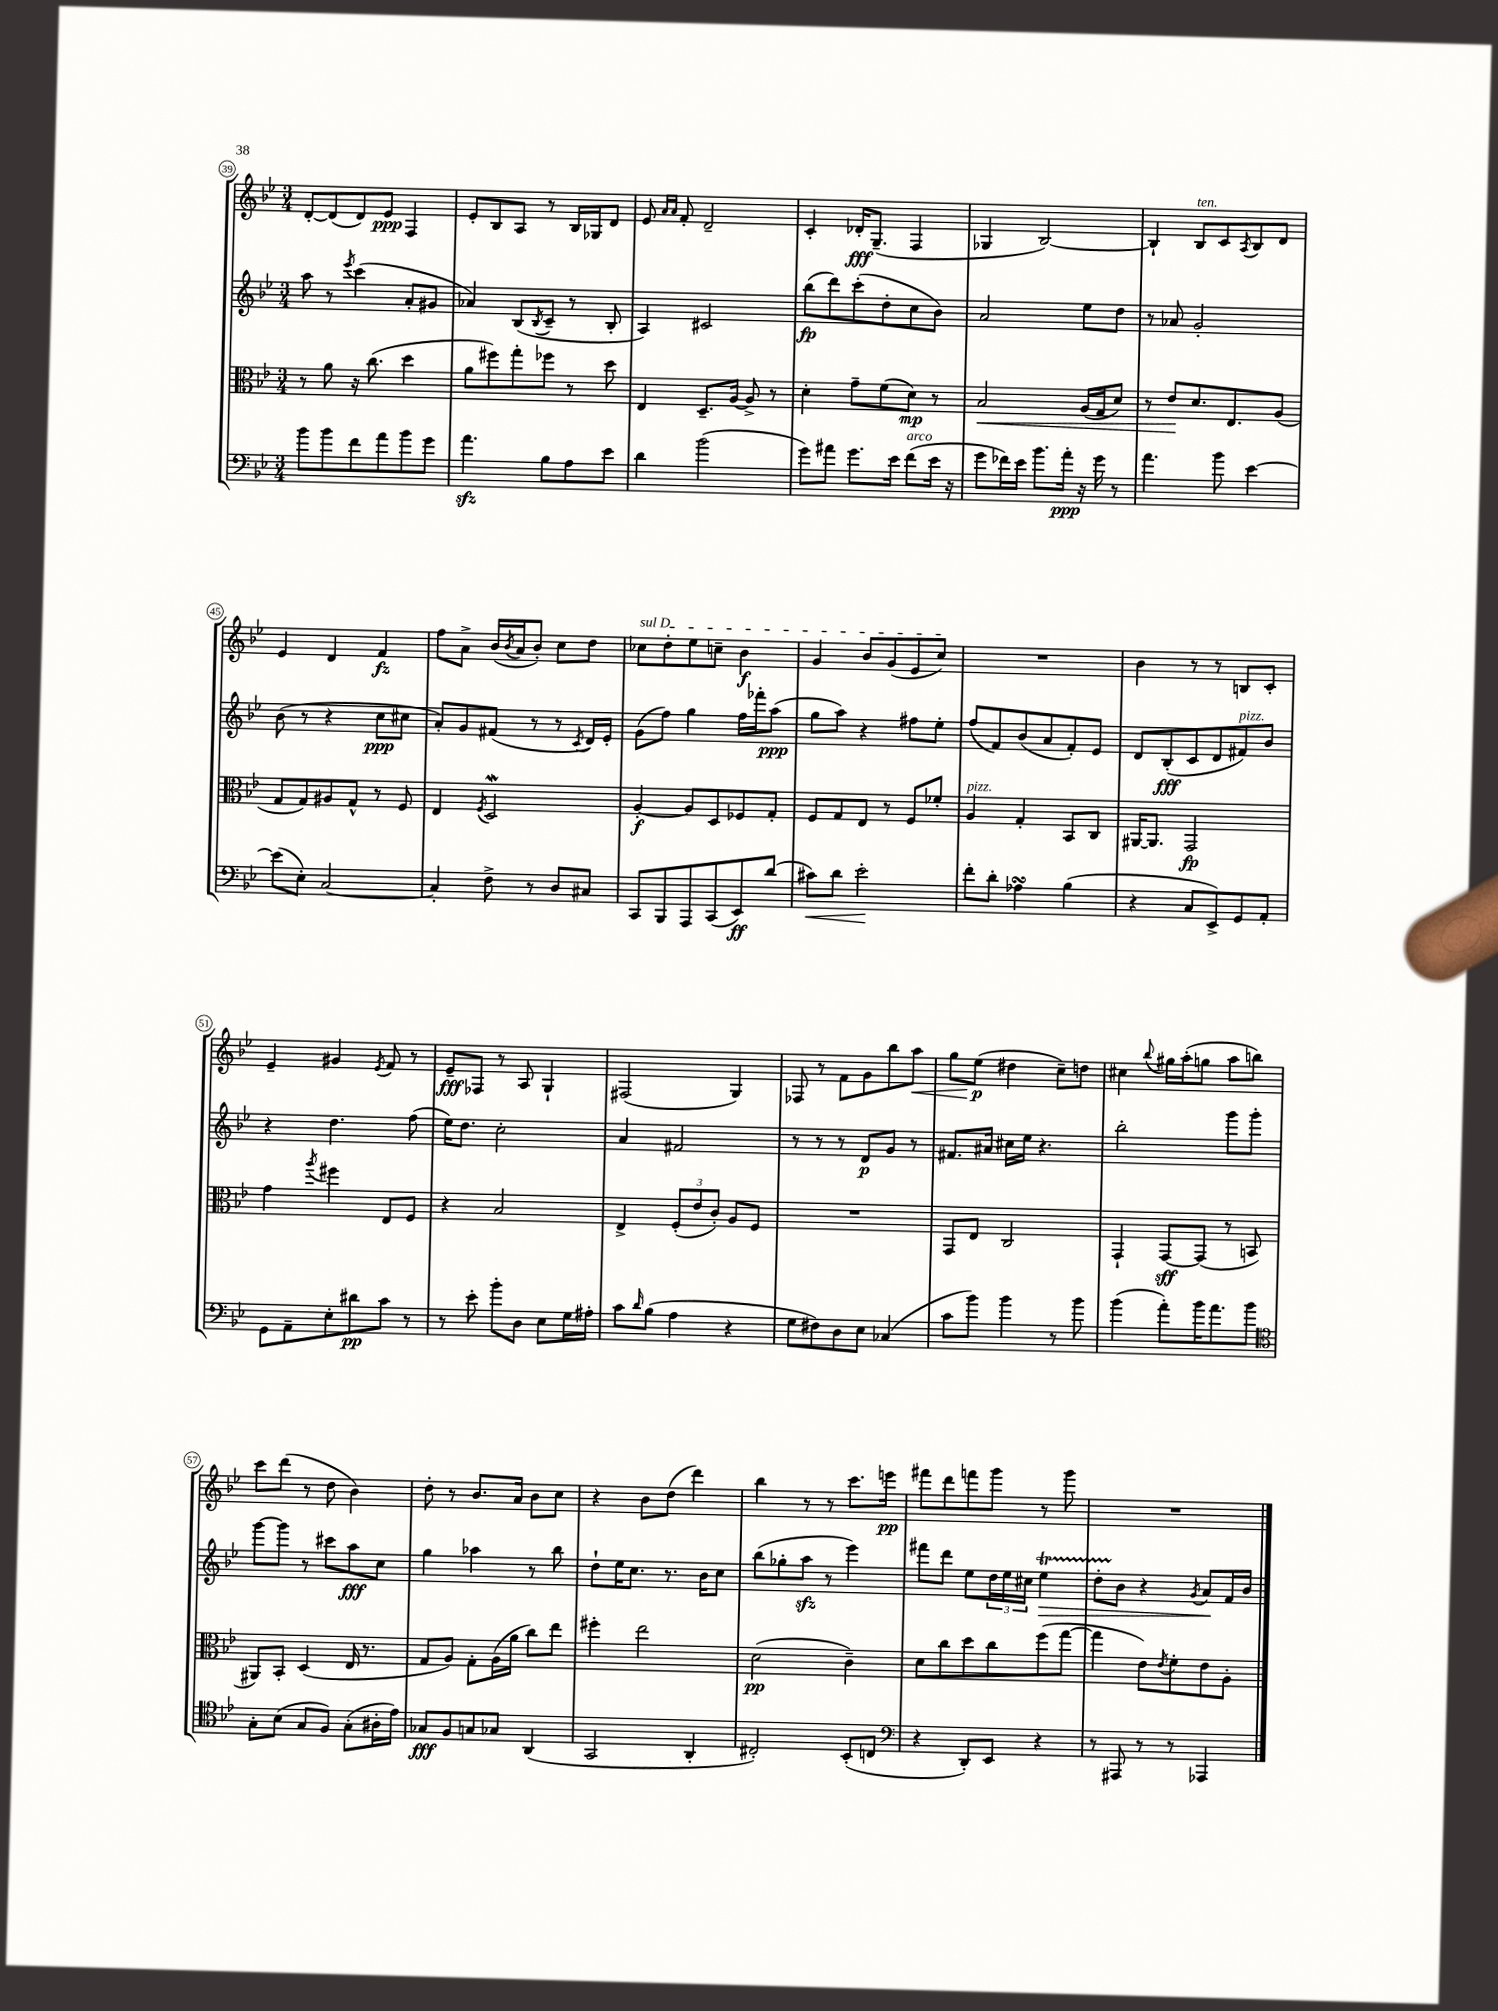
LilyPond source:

<<
\new StaffGroup <<
\new Staff = "s0" {
    \clef treble \key bes \major \numericTimeSignature \time 3/4
    d'8~-. d'8( d'8) ees'8\ppp f4 |
    ees'8-. bes8 a8 r8 bes16 ges16 d'8 |
    ees'8 \grace { a'16 a'16 } f'8-. d'2-- |
    c'4-. des'16-.\fff g8.--( f4 |
    ges4 bes2~) |
    bes4-! bes8^\markup { \italic "ten." } c'8 \acciaccatura { a8 } bes8 d'8 |
    ees'4 d'4 f'4\fz |
    f''8 a'8-> bes'16( \acciaccatura { bes'8 } a'16 bes'8-.) c''8 d''8 |
    \once \override TextSpanner.bound-details.left.text = \markup { \italic "sul D" } ces''8\startTextSpan d''8-. ees''8 c''8-- bes'4\f |
    g'4 bes'8 g'8( ees'8 c''8\stopTextSpan) |
    R2. |
    bes'4 r8 r8 b8 c'8-. |
    ees'4-- gis'4 \acciaccatura { ees'8 } f'8 r8 |
    ees'8--\fff fes8 r8 a8 g4-! |
    fis2( g4) |
    fes8 r8 f'8 g'8 bes''8 a''8\< |
    g''8 ees''8\p\!( dis''4 c''8--) d''8 |
    cis''4 \appoggiatura { bes''8 } gis''16 a''16-.( g''8 a''8 b''8) |
    c'''8 d'''8( r8 d''8 bes'4) |
    d''8-. r8 bes'8. a'16 bes'8 c''8 |
    r4 bes'8 d''8( d'''4) |
    bes''4 r8 r8 c'''8. e'''16\pp |
    fis'''8 d'''8 f'''8 g'''8 r8 g'''8 |
    R2. \bar "|." |
}
\new Staff = "s1" {
    \clef treble \key bes \major \numericTimeSignature \time 3/4
    a''8 r8 \acciaccatura { ees'''8 } c'''4( a'8-. gis'8 |
    aes'4) bes8( \acciaccatura { bes8 } c'8-- r8 bes8-. |
    a4) cis'2 |
    bes''8\fp( d'''8) c'''8-.( d''8-. c''8 bes'8) |
    a'2 ees''8 d''8 |
    r8 aes'8 g'2-. |
    bes'8( r8 r4 c''8\ppp cis''8 |
    a'8-.) g'8 fis'8( r8 r8 \acciaccatura { c'8 } d'16) ees'16-. |
    g'8( f''8) g''4 f''16 fes'''16-. a''8\ppp( |
    g''8 a''8) r4 fis''8 ees''8-. |
    f''8( f'8) bes'8( a'8 f'8-.) ees'8 |
    d'8 bes8-.\fff( c'8 d'8 fis'8^\markup { \italic "pizz." }) bes'8 |
    r4 d''4. f''8( |
    ees''16) d''8. c''2-. |
    a'4 fis'2 |
    r8 r8 r8 d'8\p g'8 r8 |
    fis'8. ais'16 cis''16 ees''16 r4. |
    bes''2-. g'''8 g'''8-. |
    g'''8~ g'''8 r8 cis'''8 a''8\fff c''8 |
    g''4 aes''4 r8 bes''8 |
    d''8-! ees''16 c''8. r8. bes'16 c''8 |
    bes''8( ges''8-. a''8\sfz r8 ees'''4) |
    fis'''8 d'''8 ees''8 \tuplet 3/2 { d''16 ees''16 cis''16 } ees''4\startTrillSpan\> |
    d''8-. bes'8\stopTrillSpan r4 \acciaccatura { g'8 } a'8\! f'16 bes'16 \bar "|." |
}
\new Staff = "s2" {
    \clef alto \key bes \major \numericTimeSignature \time 3/4
    r8 a'8 r16 c''8.( d''4 |
    a'8 fis''8) g''8-. fes''8 r8 d''8 |
    ees4 d8.-- a16~ a8-> r8 |
    d'4-. g'8-- f'8( d'8\mp) r8 |
    bes2\< a16( g16 d'8) |
    r8 ees'8\! d'8. ees8. a8( |
    g8 g8) ais8 g8-^ r8 f8 |
    ees4 \acciaccatura { f8 } d2\mordent |
    a4~-.\f a8 d8 fes8 g8-. |
    f8 g8 ees8 r8 f8 fes'8-. |
    a4^\markup { \italic "pizz." } g4-. bes,8 c8 |
    ais,16~ ais,8. g,2\fp |
    g'4 \acciaccatura { a''8 } fis''4 ees8 f8 |
    r4 bes2 |
    ees4-> \tuplet 3/2 { f8-.( ees'8 c'8-.) } a8 f8 |
    R2. |
    g,8 ees8 c2 |
    g,4-! g,8~\sff g,8( r8 b,8 |
    ais,8) bes,8-. d4( ees16 r8. |
    g8 a8) g8-. a16( a'16 c''8) ees''8 |
    fis''4-. ees''2 |
    d'2\pp( c'4--) |
    d'8 c''8 d''8 c''8 f''8( g''8~ |
    g''4 ees'8) \acciaccatura { ees'8 } f'8-. ees'8 a8-. \bar "|." |
}
\new Staff = "s3" {
    \clef bass \key bes \major \numericTimeSignature \time 3/4
    bes'8 bes'8 f'8 a'8 bes'8 g'8 |
    a'4.\sfz bes8 a8 ees'8 |
    d'4 bes'2( |
    g'8) ais'8 g'8. ees'16 f'8^\markup { \italic "arco" }( ees'16 r16 |
    g'8 fes'16) ees'16 bes'8. a'16-.\ppp r16 g'16 r8 |
    a'4. bes'8 ees'4~ |
    ees'8( ees8-.) c2~ |
    c4-. f8-> r8 d8 cis8 |
    c,8 bes,,8 a,,8 c,8( ees,8\ff) d'8( |
    cis'8\<) d'8 ees'2-.\! |
    f'8-. d'8-. aes4\turn bes4( |
    r4 c8 ees,8->) g,8 a,8-. |
    g,8 a,8-- ees8-. dis'8\pp c'8 r8 |
    r8 ees'8-. bes'8-. d8 ees8 g16 ais16-. |
    c'8 \grace { d'16 } bes8( a4 r4 |
    g8 fis8) d8 ees8 ces4( |
    c'8 bes'8) bes'4 r8 bes'8 |
    bes'4( a'8-.) bes'16 a'8. bes'8 |
    \clef tenor g8-. bes8( g8 f8) g8-.( ais16-. ees'16) |
    ges8\fff f8 g8 ges8 a,4( |
    g,2 a,4-. |
    cis2-.) bes,8-.( c8 |
    \clef bass r4 d,8-.) ees,8 r4 |
    r8 ais,,8 r8 r8 aes,,4 \bar "|." |
}
>>
>>
\layout { \context { \Score currentBarNumber = #39 \override BarNumber.stencil = #(make-stencil-circler 0.1 0.3 ly:text-interface::print) } }
